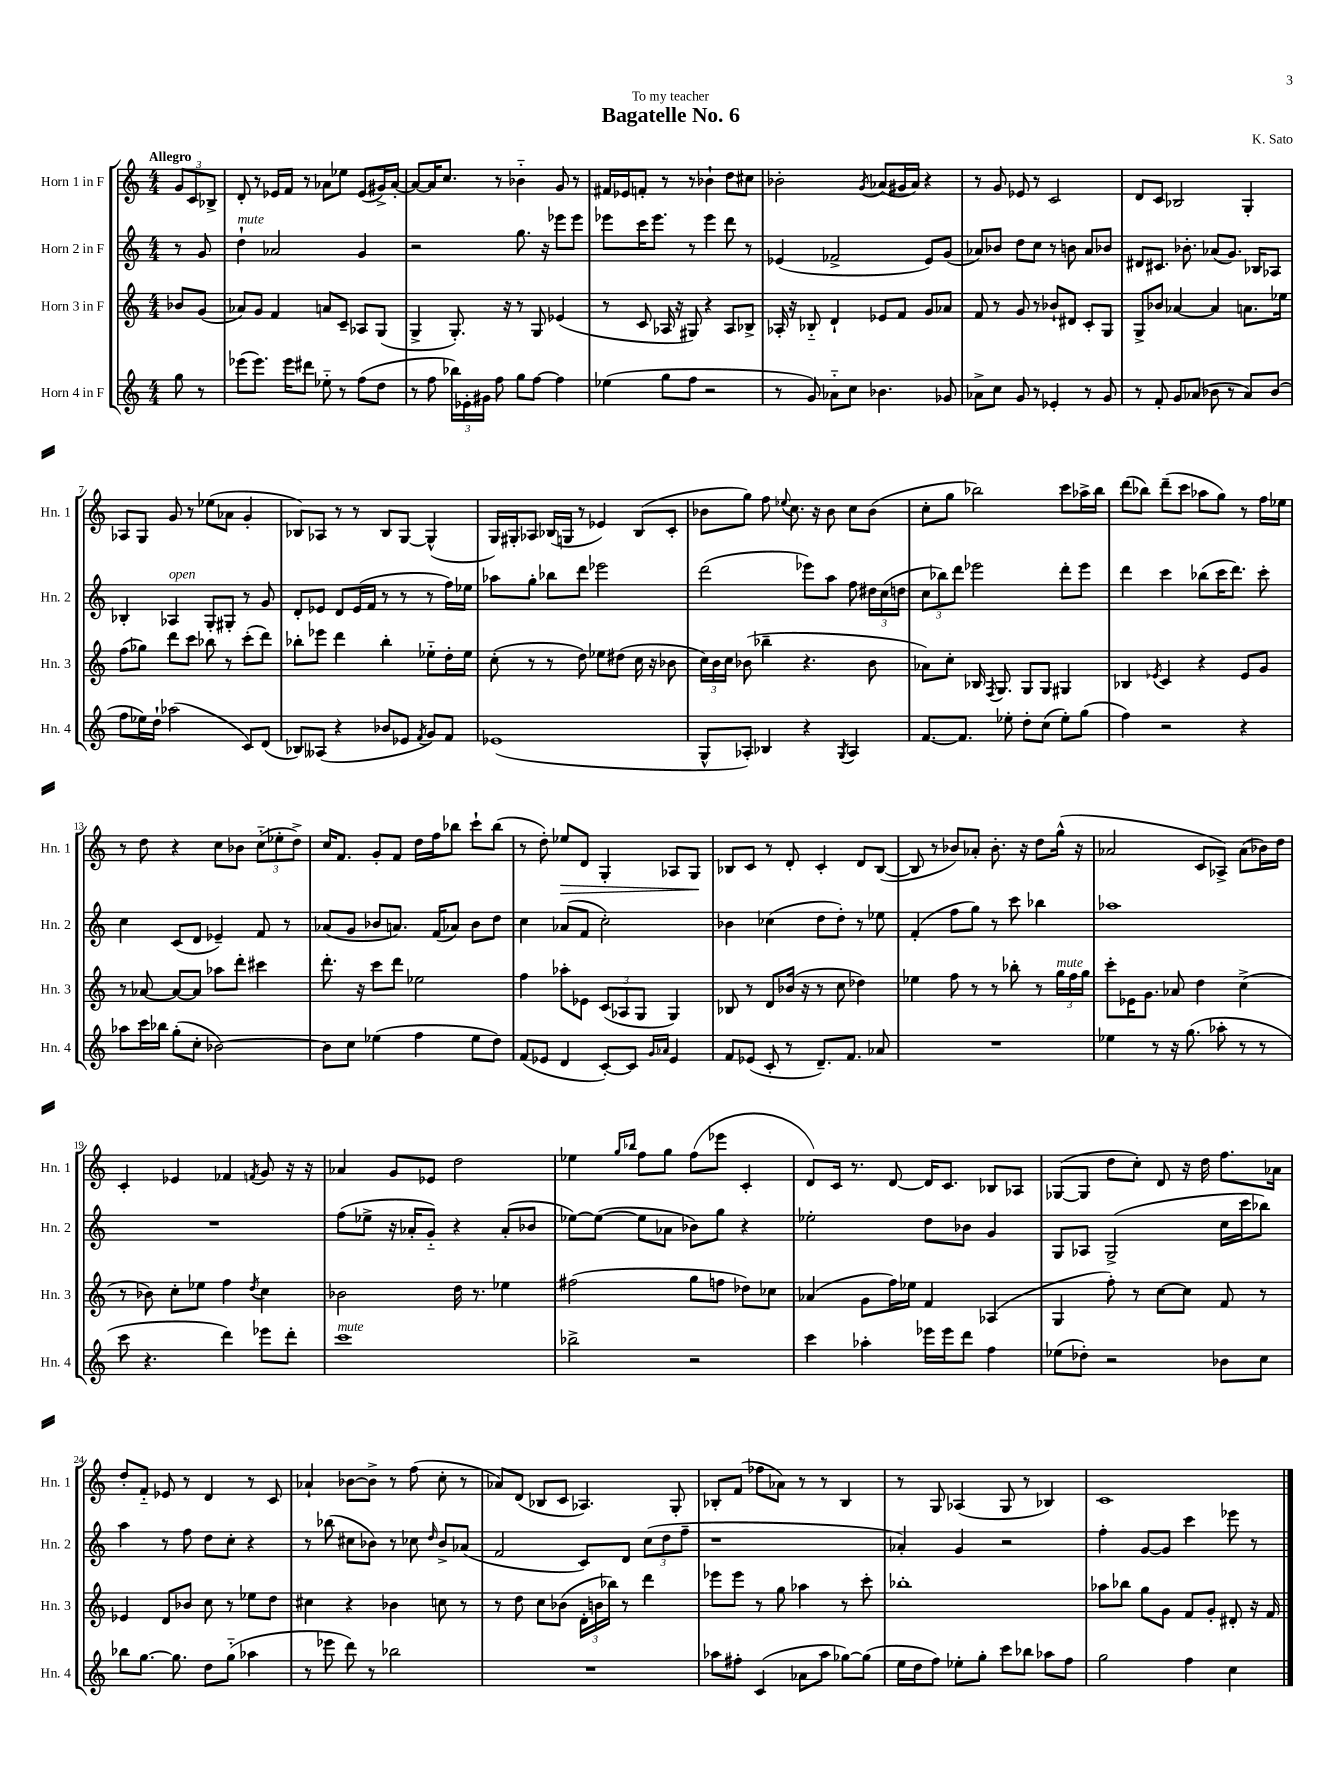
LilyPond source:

\header { title = "Bagatelle No. 6" composer = "K. Sato" dedication = "To my teacher" }
<<
\new StaffGroup <<
\new Staff = "s0" \with { instrumentName = "Horn 1 in F" shortInstrumentName = "Hn. 1" } {
    \clef treble \key c \major \numericTimeSignature \time 4/4 \partial 4 \tempo "Allegro"
    \autoBeamOff \tuplet 3/2 { g'8[ c'8 bes8]-> } |
    d'8-. r8 ees'16[ f'16] r8 aes'8[ ees''8] ees'8[( gis'16->) aes'16]~-. |
    aes'8[~ aes'16 c''8.] r8 bes'4-_ g'8 r8 |
    fis'16[ ees'16 f'8]-. r8 r8 bes'4-! d''8[ cis''8] |
    bes'2-. \acciaccatura { g'8 } aes'8[( gis'16 aes'16]) r4 |
    r8 g'8 ees'8 r8 c'2 |
    d'8[ c'8] bes2 g4-. |
    aes8[ g8] g'8 r8 ees''8[( aes'8] g'4-. |
    bes8[) aes8] r8 r8 bes8[ g8]~ g4-^( |
    g16[) gis16-. aes8] bes16[( g16] r8 ees'4) bes8[( c'8]-. |
    bes'8[ g''8]) f''8 \appoggiatura { ees''8 } c''8. r16 bes'8 c''8[ bes'8]( |
    c''8[-. g''8] bes''2) c'''8[ aes''16-> bes''16] |
    d'''8[( bes''8]) d'''8[--( c'''8] aes''8[ g''8]) r8 f''16[ ees''16] |
    r8 d''8 r4 c''8[ bes'8] \tuplet 3/2 { c''8[-_( ees''8-. d''8]->) } |
    c''16[ f'8.] g'8[-. f'8] d''16[ f''16 bes''8] c'''8[-! bes''8]( |
    r8 d''8-.) ees''8[\> d'8] g4-. aes8[ g8]\! |
    bes8[ c'8] r8 d'8-. c'4-. d'8[ bes8]~( |
    bes8 r8 bes'8[) aes'8]-. bes'8.-. r16 d''8[ g''16]-^( r16 |
    aes'2 c'8[ aes8]->) aes'8[( bes'16) d''16] |
    c'4-. ees'4 fes'4 \acciaccatura { f'8 } g'8 r16 r16 |
    aes'4 g'8[ ees'8] d''2 |
    ees''4 \grace { g''16[ bes''16] } f''8[ g''8] f''8[( ees'''8] c'4-. |
    d'8[) c'16] r8. d'8~ d'16[ c'8.] bes8[ aes8] |
    ges8[~( ges8] d''8[ c''8]-.) d'8 r16 d''16 f''8.[ aes'16] |
    d''8[-. f'8]-_ ees'8 r8 d'4 r8 c'8 |
    aes'4-! bes'8[~ bes'8]-> r8 f''8( c''8-. r8 |
    aes'8[) d'8]( bes8[ c'8] aes4.) g8-. |
    bes8[-. f'8]( fes''8[ aes'8]) r8 r8 bes4 |
    r8 g8 aes4( g8 r8 bes4) |
    c'1 \bar "|." |
}
\new Staff = "s1" \with { instrumentName = "Horn 2 in F" shortInstrumentName = "Hn. 2" } {
    \clef treble \key c \major \numericTimeSignature \time 4/4 \partial 4
    \autoBeamOff r8 g'8 |
    d''4-!^\markup { \italic "mute" } aes'2 g'4 |
    r2 g''8. r16 ees'''8[ ees'''8] |
    ees'''8[ c'''16 ees'''8.] r8 ees'''4 d'''8 r8 |
    ees'4( fes'2-> ees'8[) g'8]( |
    aes'8[) bes'8] d''8[ c''8] r8 b'8 aes'8[ bes'8] |
    dis'8[ cis'8.] bes'8.-. aes'8[( g'8.]) bes16[ aes8] |
    bes4-. aes4^\markup { \italic "open" } g8[-. gis8]-. r8 g'8 |
    d'8[-. ees'8] d'8[ ees'16( f'16] r8 r8 r8 f''16[) ees''16] |
    aes''8[ g''8]-. bes''8[ d'''8] ees'''2 |
    d'''2( ees'''8[) a''8] f''8 \tuplet 3/2 { dis''16[ c''16( d''16] } |
    \tuplet 3/2 { c''8[ bes''8) d'''8] } ees'''2 d'''8[-. ees'''8] |
    d'''4 c'''4 bes''8[( c'''16 d'''8.]) c'''8-. |
    c''4 c'8[( d'8] ees'4--) f'8 r8 |
    aes'8[( g'8] bes'8[ a'8.]) f'16[( aes'8]) bes'8[ d''8] |
    c''4 aes'8[( f'8] c''2-.) |
    bes'4 ces''4( d''8[ d''8]-.) r8 ees''8 |
    f'4-.( f''8[ g''8]) r8 c'''8 bes''4 |
    aes''1 |
    R1 |
    f''8[( ees''8]-> r16 aes'16[-. g'8]-_) r4 aes'8[-.( bes'8] |
    ees''8[~) ees''8]~( ees''8[ aes'8] bes'8[) g''8] r4 |
    ees''2-. d''8[ bes'8] g'4 |
    g8[ aes8] g2->( c''16[ c'''16 bes''8]) |
    a''4 r8 f''8 d''8[ c''8]-. r4 |
    r8 bes''8( cis''8[ bes'8]) r8 ces''8 \grace { d''16 } bes'8[-> aes'8]( |
    f'2 c'8[) d'8] \tuplet 3/2 { c''8[( d''8 f''8]-- } |
    r1 |
    aes'4-.) g'4 r2 |
    f''4-. g'8[~ g'8] c'''4 ees'''8 r8 \bar "|." |
}
\new Staff = "s2" \with { instrumentName = "Horn 3 in F" shortInstrumentName = "Hn. 3" } {
    \clef treble \key c \major \numericTimeSignature \time 4/4 \partial 4
    \autoBeamOff bes'8[ g'8]( |
    aes'8[) g'8] f'4 a'8[ c'8]-- aes8[ g8]( |
    g4-> g8.-.) r16 r8 g8 ees'4( |
    r8 c'8 aes16 r16 gis8) r4 aes8[ bes8]-> |
    aes16-. r16 bes8-_ d'4-! ees'8[ f'8] g'8[ aes'8] |
    f'8 r8 g'8 r8 bes'8[-! dis'8] c'8[-. g8] |
    g8[-> bes'8] aes'4~ aes'4 a'8.[ ees''16] |
    f''8[( ges''8]) d'''8[ c'''8] bes''8 r8 c'''8[-.( d'''8]) |
    bes''8[-. ees'''8] d'''4 bes''4-. ees''8[-_ d''16-. ees''16] |
    c''8-.( r8 r8 d''8) ees''8[ dis''8]( c''16 r16 bes'8 |
    \tuplet 3/2 { c''16[) b'16 c''16] } bes'8( bes''4-- r4. bes'8 |
    aes'8[) c''8]-. bes16 \acciaccatura { f8 } g8. g8[ g8] gis4 |
    bes4 \acciaccatura { ees'8 } c'4 r4 ees'8[ g'8] |
    r8 aes'8~ aes'8[~ aes'8] aes''8[ d'''8]-. cis'''4 |
    d'''8.-. r16 c'''8[ d'''8] ees''2 |
    f''4 aes''8[-. ees'8] \tuplet 3/2 { c'8[( aes8 g8] } g4) |
    bes8 r8 d'8[ bes'16]( r16 r8 c''8 des''4) |
    ees''4 f''8 r8 r8 bes''8-. r8 \tuplet 3/2 { g''16[^\markup { \italic "mute" } f''16 g''16] } |
    c'''8[-. ees'16 g'8.] aes'8 d''4 c''4->( |
    r8 bes'8) c''8[-. ees''8] f''4 \acciaccatura { d''8 } c''4 |
    bes'2 d''16 r8. ees''4 |
    fis''2( g''8[ f''8] des''8[) ces''8] |
    aes'4( g'8[ f''16) ees''16] f'4 aes4( |
    g4 f''8-.) r8 c''8[~ c''8] f'8 r8 |
    ees'4 d'8[ bes'8] c''8 r8 ees''8[ d''8] |
    cis''4 r4 bes'4 c''8 r8 |
    r8 d''8 c''8[ bes'8]( \tuplet 3/2 { d'16[-. b'16 bes''16]) } r8 d'''4 |
    ees'''8[ ees'''8] r8 g''8 aes''4 r8 c'''8-. |
    bes''1-. |
    aes''8[ bes''8] g''8[ g'8] f'8[ g'8]-. dis'8-. r16 f'16 \bar "|." |
}
\new Staff = "s3" \with { instrumentName = "Horn 4 in F" shortInstrumentName = "Hn. 4" } {
    \clef treble \key c \major \numericTimeSignature \time 4/4 \partial 4
    \autoBeamOff g''8 r8 |
    ees'''8[( ees'''8.]) ees'''16[ dis'''8] ees''8-_ r8 f''8[( d''8] |
    r8 f''8 \tuplet 3/2 { bes''16[) ees'16-. gis'16] } f''8 g''8[ f''8]~ f''4 |
    ees''4( g''8[ f''8] r2 |
    r8 g'8) aes'8[-_ c''8] bes'4. ges'8 |
    aes'8[-> c''8] g'8 r8 ees'4-. r8 g'8 |
    r8 f'8-. g'8[ aes'8]( bes'8 r8 aes'8[) bes'8]( |
    f''8[ ees''16) d''16]-! aes''2( c'8[) d'8]( |
    bes8[) aeses8]( r4 bes'8[ ees'8] \acciaccatura { f'8 } g'8[) f'8] |
    ees'1( |
    g8[-^ aes8]-.) bes4 r4 \acciaccatura { g8 } aes4 |
    f'8.[~ f'8.] ees''8-. d''8[-. c''8]( ees''8[-.) g''8]( |
    f''4) r2 r4 |
    aes''8[ c'''16 bes''16] g''8[-.( c''8]-. bes'2~) |
    bes'8[ c''8] ees''4( f''4 ees''8[ d''8]) |
    f'8[( ees'8] d'4 c'8[~-.) c'8] \grace { g'16[ aes'16] } ees'4 |
    f'8[ ees'8]( c'8-. r8 d'8.[--) f'8.] aes'8 |
    R1 |
    ees''4 r8 r16 g''8.( aes''8-. r8 r8 |
    c'''8 r4. d'''4) ees'''8[ d'''8]-. |
    c'''1^\markup { \italic "mute" } |
    bes''2-> r2 |
    c'''4 aes''4-. ees'''16[ ees'''16 d'''8] f''4 |
    ees''8[( des''8]-.) r2 bes'8[ c''8] |
    bes''8[ g''8.]~ g''8. d''8[ g''8]-_( aes''4 |
    r8 ees'''8 d'''8) r8 bes''2 |
    R1 |
    aes''8[ fis''8]-. c'4( aes'8[ aes''8] ges''8[~) ges''8]( |
    e''16[ d''16 f''8]) ees''8[-. g''8]-. c'''8[ bes''8] aes''8[ f''8] |
    g''2 f''4 c''4 \bar "|." |
}
>>
>>
